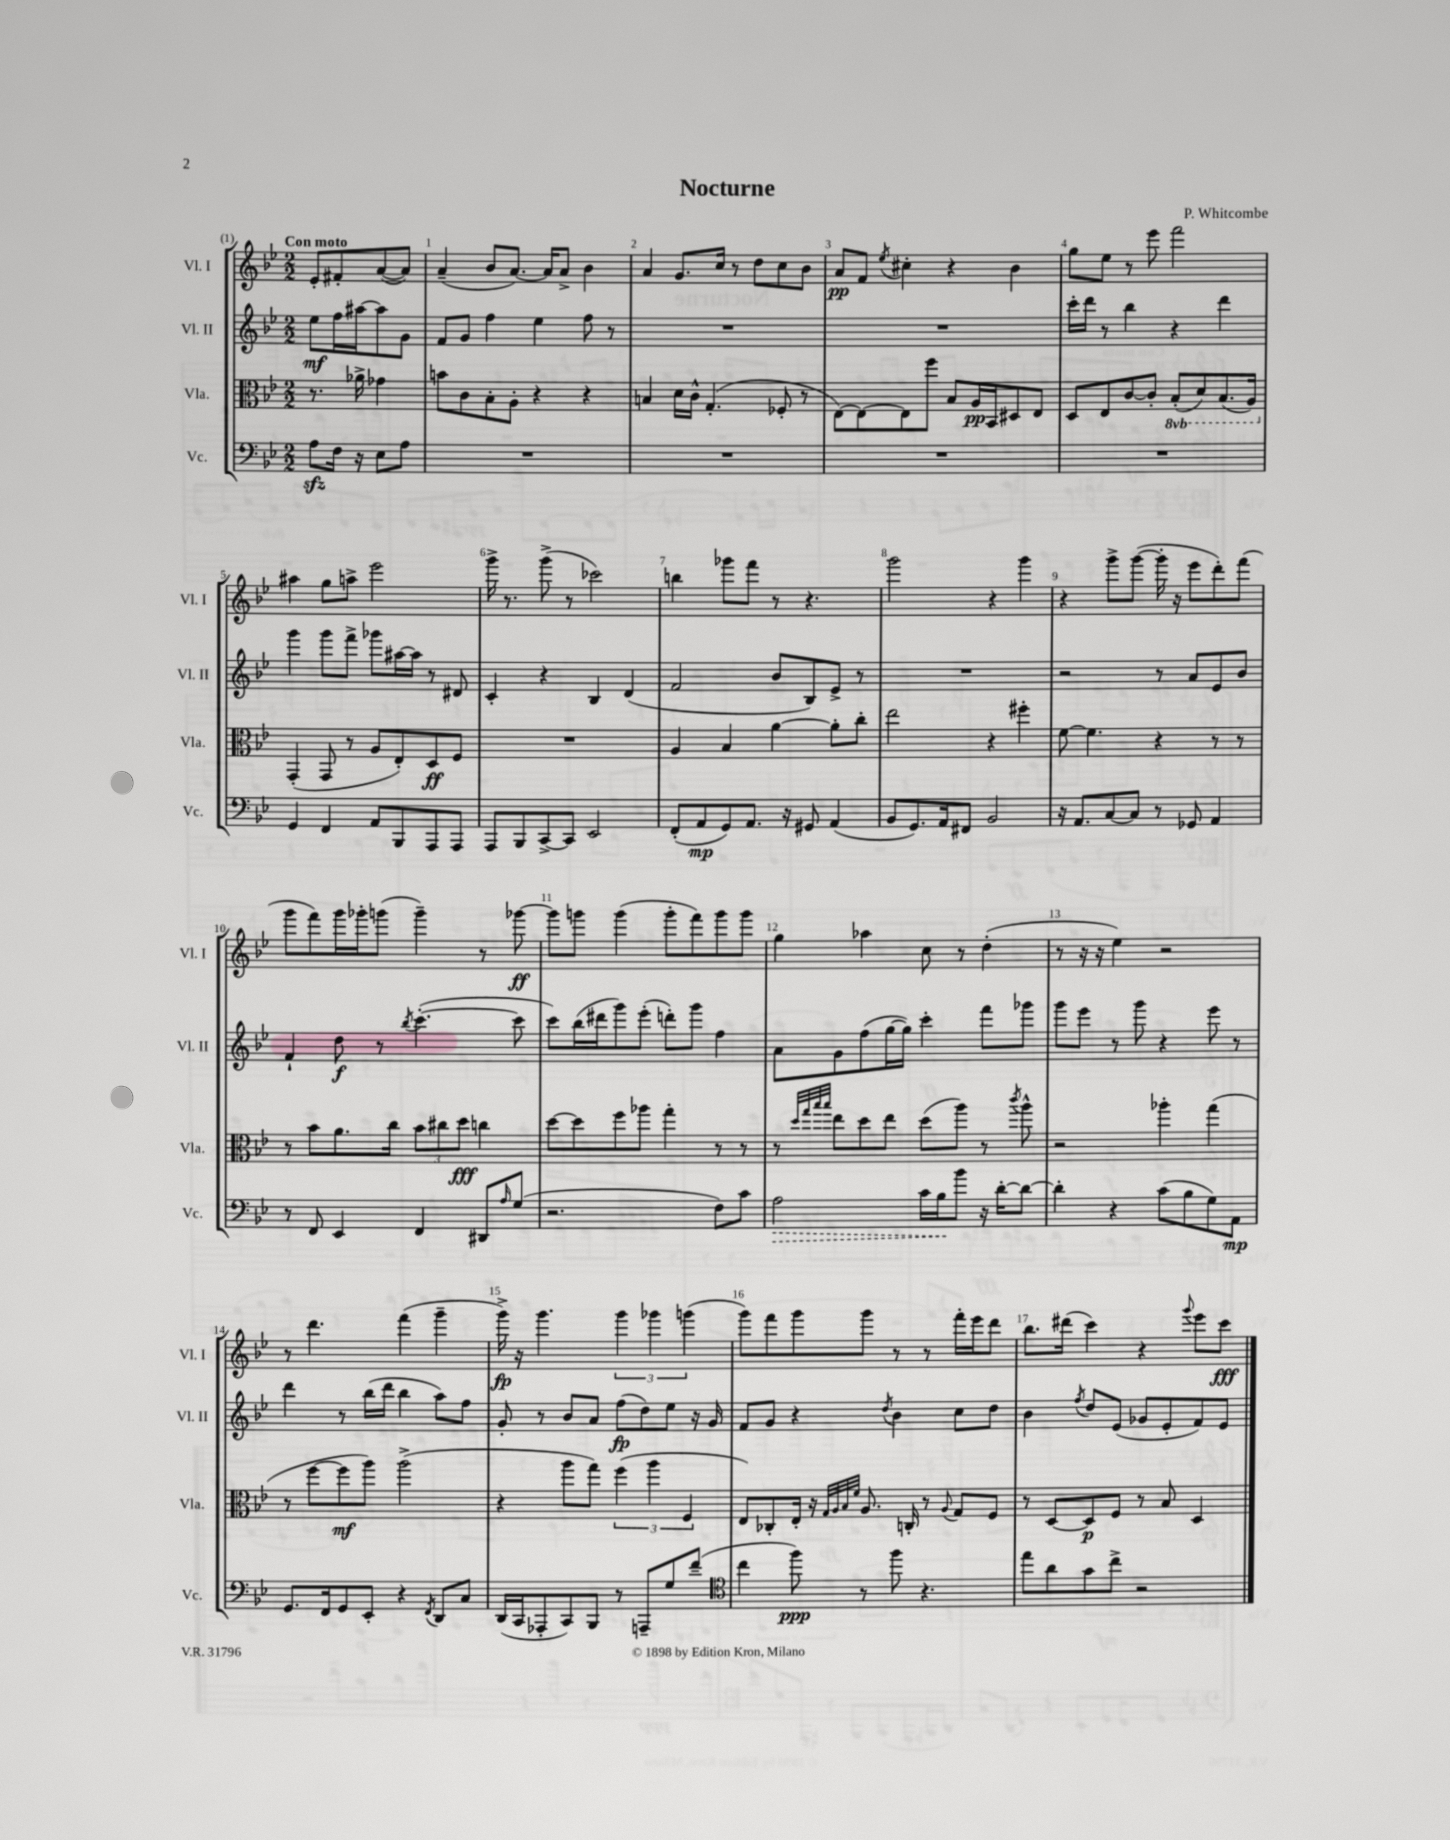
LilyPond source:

\header { title = "Nocturne" composer = "P. Whitcombe" }
<<
\new StaffGroup <<
\new Staff = "s0" \with { instrumentName = "Vl. I" shortInstrumentName = "Vl. I" } {
    \clef treble \key bes \major \numericTimeSignature \time 2/2 \partial 2 \tempo "Con moto"
    ees'8-. fis'8-. a'8~( a'8) |
    a'4--( bes'8 a'8.~) a'16 a'8-> bes'4 |
    a'4 g'8. c''16 r8 d''8 c''8 bes'8 |
    a'8\pp f'8 \acciaccatura { ees''8 } cis''4-. r4 bes'4 |
    g''8 ees''8 r8 ees'''8 f'''2 |
    ais''4 g''8 a''8-> ees'''2 |
    g'''16-> r8. g'''8->( r8 ces'''2) |
    b''4 ges'''8 f'''8 r8 r4. |
    g'''2 r4 g'''4 |
    r4 g'''8-> g'''8~( g'''16-. r16 ees'''8 d'''8-.) f'''8( |
    g'''8 f'''8) g'''16 ges'''16-. g'''8( g'''4--) r8 ges'''8~\ff |
    ges'''8 g'''8 g'''4( g'''8-. f'''8) g'''8 g'''8 |
    g''4 aes''4 c''8 r8 d''4-.( |
    r8 r16 r16 ees''4) r2 |
    r8 d'''4. f'''4( g'''4-- |
    g'''16->\fp) r16 g'''4. \tuplet 3/2 { g'''4 ges'''4 g'''4( } |
    g'''8) f'''8 g'''8 g'''8 r8 r8 f'''16-. ees'''16 d'''8 |
    bes''8. dis'''16( c'''4) r4 \appoggiatura { g'''8 } ees'''8 c'''8\fff \bar "|." |
}
\new Staff = "s1" \with { instrumentName = "Vl. II" shortInstrumentName = "Vl. II" } {
    \clef treble \key bes \major \numericTimeSignature \time 2/2 \partial 2
    ees''8\mf f''16 ais''16~ ais''8 g'8 |
    f'8 g'8 f''4 ees''4 f''8 r8 |
    R1 |
    R1 |
    c'''16-. d'''16 r8 bes''4 r4 d'''4 |
    g'''4 g'''8 f'''8-> ges'''8 ais''16~ ais''16 r8 dis'8 |
    c'4-. r4 bes4 d'4( |
    f'2 bes'8 bes8) ees'8-> r8 |
    R1 |
    r2 r8 a'8 ees'8 bes'8 |
    f'4-! d''8\f r8 \acciaccatura { bes''8 } c'''4.~-.( c'''8 |
    c'''8) bes''16( dis'''16 g'''8) ees'''8-.( d'''8-.) g'''8 f''4 |
    a'8 g'8 f''8( g''16~ g''16) c'''4-. f'''8 ges'''8 |
    g'''8 ees'''8 r8 g'''8 r4 ees'''8 r8 |
    d'''4 r8 bes''16( d'''16 bes''4 a''8) f''8 |
    g'8-. r8 bes'8 a'8 f''8\fp( d''8) ees''8 r16 g'16 |
    f'8 g'8 r4 \acciaccatura { d''8 } bes'4 c''8 d''8 |
    bes'4 \acciaccatura { f''8 } d''8 ees'8( ges'8 ees'8-. f'8) ees'8 \bar "|." |
}
\new Staff = "s2" \with { instrumentName = "Vla." shortInstrumentName = "Vla." } {
    \clef alto \key bes \major \numericTimeSignature \time 2/2 \set Staff.ottavationMarkups = #ottavation-simple-ordinals \partial 2
    r8. aes'16-> ges'4 |
    b'8 c'8 bes8-. a8-. r4 r4 |
    b4 d'16 c'16-^ g4.-.( fes8-. r8 |
    ees8~) ees8~ ees8 f''8 bes8 a16\pp bes,16 dis8 ees8 |
    d8 ees8 c'8~ c'8-. \ottava #-1 bes,8-.( d8) bes,8.( a,16) \ottava #0 |
    g,4-.( g,8 r8 a8 ees8-.) d8\ff f8 |
    R1 |
    a4 bes4 a'4~ a'8-. c''8-. |
    ees''2 r4 fis''4-. |
    f'8~ f'4. r4 r8 r8 |
    r8 bes'8 a'8. c''16 \tuplet 3/2 { bes'8 cis''8 d''8\fff } c''4 |
    d''8~ d''8 f''8 aes''8 g''4-. r8 r8 |
    r8 \grace { d''32 g''32 bes''32 bes''32 } ees''8 d''8 ees''8 d''8( a''8) r8 \acciaccatura { c'''8 } a''8-^ |
    r2 aes''4-. g''4( |
    r8 f''8~ f''8\mf a''8) a''2->( |
    r4 a''8 g''8) \tuplet 3/2 { f''4( a''4 f4 } |
    ees8) ces8-. ees16-. r16 \grace { g32 a32 bes32 f'32 } a8. c16-. r8 \appoggiatura { a8 } g8 f8 |
    r8 d8~ d8\p f8 r8 bes8 d4 \bar "|." |
}
\new Staff = "s3" \with { instrumentName = "Vc." shortInstrumentName = "Vc." } {
    \clef bass \key bes \major \numericTimeSignature \time 2/2 \partial 2
    a8\sfz f16 r16 ees8 a8 |
    R1 |
    R1 |
    R1 |
    R1 |
    g,4 f,4 a,8 bes,,8 a,,8 a,,8 |
    a,,8 bes,,8 c,8~-> c,8 ees,2 |
    f,8-.( a,8\mp g,8) a,8. r16 gis,8 a,4( |
    bes,8 g,8.) a,16 fis,8 bes,2 |
    r16 a,8. c8~ c8 r8 ges,8 a,4 |
    r8 f,8 ees,4 f,4 dis,8 \grace { a16 } g8( |
    r2. f8) c'8 |
    \once \override Hairpin.style = #'dashed-line a2\> c'16 bes16\! bes'8 r16 d'16~-. d'8~ |
    d'4-. r4 c'8( bes8 g8) a,8\mp |
    g,8. f,16 g,8 ees,8-. r4 \acciaccatura { f,8 } d,8 c8 |
    d,16( c,16 aes,,8-. c,8) bes,,8 r8 a,,8-- g8 f'8--( |
    \clef tenor c''4 f''8\ppp) r8 f''8 r4. |
    ees''8 a'8 g'8 c''8-> r2 \bar "|." |
}
>>
>>
\layout { \context { \Score \override BarNumber.break-visibility = ##(#f #t #t) barNumberVisibility = #all-bar-numbers-visible } }
